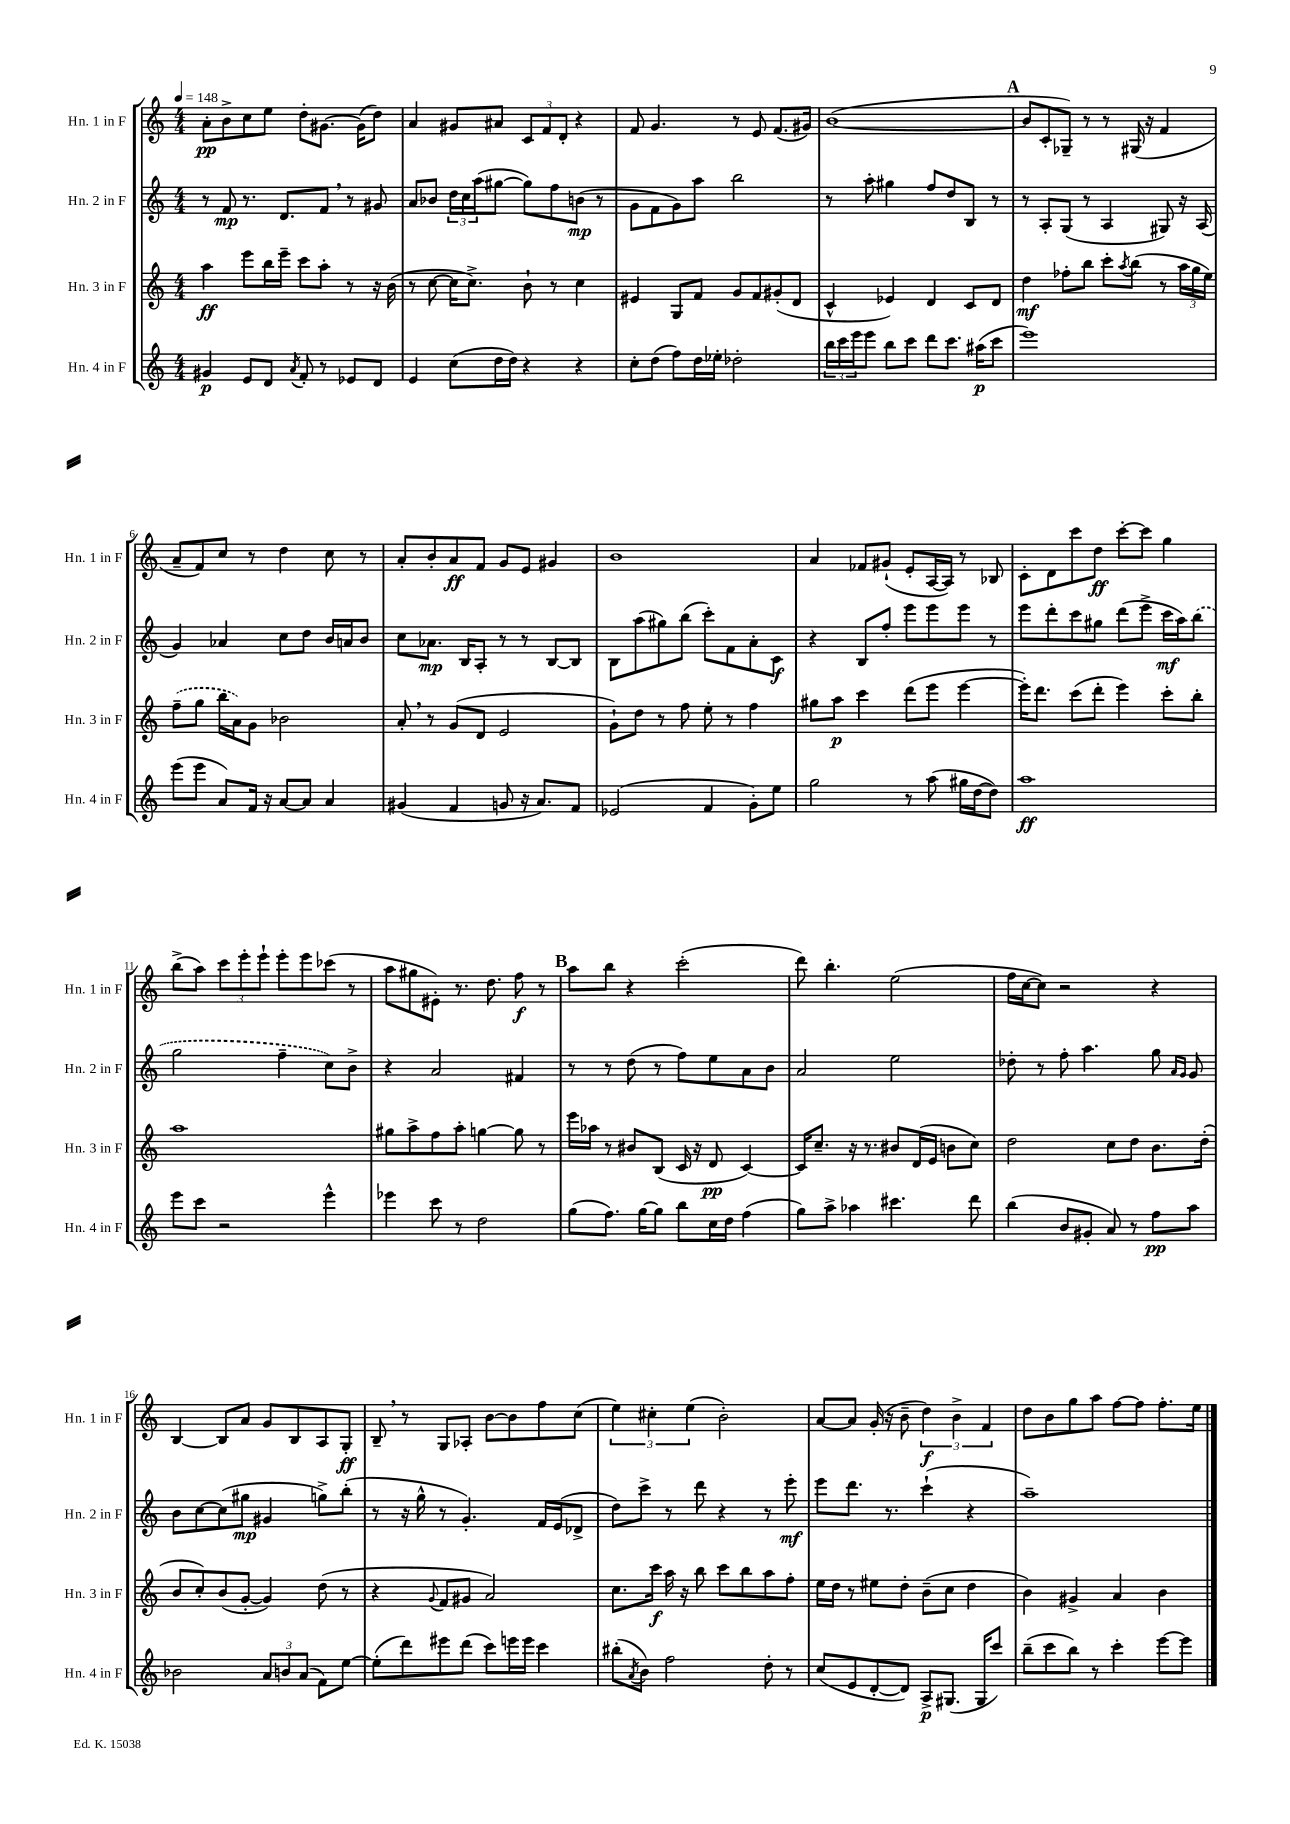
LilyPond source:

<<
\new StaffGroup <<
\new Staff = "s0" \with { instrumentName = "Hn. 1 in F" shortInstrumentName = "Hn. 1 in F" } {
    \clef treble \key c \major \numericTimeSignature \time 4/4 \tempo 4 = 148
    a'8-.\pp b'8-> c''8 e''8 d''8-. gis'8.~ gis'16( d''8) |
    a'4 gis'8 ais'8 \tuplet 3/2 { c'8 f'8 d'8-. } r4 |
    f'8 g'4. r8 e'8 f'8.( gis'16) |
    b'1~( |
    \mark \markup { \bold "A" } b'8 c'8-. ges8--) r8 r8 gis16( r16 f'4 |
    a'8-- f'8) c''8 r8 d''4 c''8 r8 |
    a'8-. b'8-. a'8\ff f'8 g'8 e'8 gis'4 |
    b'1 |
    a'4 fes'8 gis'8-!( e'8-. a16~ a16) r8 bes8 |
    c'8-. d'8 c'''8 d''8\ff c'''8~-. c'''8 g''4 |
    b''8->( a''8) \tuplet 3/2 { c'''8 e'''8-. e'''8-! } e'''8-. e'''8 ces'''8( r8 |
    a''8 gis''8 eis'8-.) r8. d''8. f''8\f r8 |
    \mark \markup { \bold "B" } a''8 b''8 r4 c'''2-.( |
    d'''8) b''4.-. e''2( |
    f''16 c''16~ c''8) r2 r4 |
    b4~ b8 a'8 g'8 b8 a8 g8-.\ff |
    b8-- \breathe r8 g8 aes8-. b'8~ b'8 f''8 c''8( |
    \tuplet 3/2 { e''4) cis''4-. e''4( } b'2-.) |
    a'8~ a'8 g'16-.( r16 b'8-- \tuplet 3/2 { d''4\f) b'4-> f'4 } |
    d''8 b'8 g''8 a''8 f''8~ f''8 f''8.-. e''16 \bar "|." |
}
\new Staff = "s1" \with { instrumentName = "Hn. 2 in F" shortInstrumentName = "Hn. 2 in F" } {
    \clef treble \key c \major \numericTimeSignature \time 4/4
    r8 f'8\mp r8. d'8. f'8 \breathe r8 gis'8 |
    a'8 bes'8 \tuplet 3/2 { d''16 c''16 a''16( } gis''8~ gis''8) f''8 b'8\mp( r8 |
    g'8 f'8 g'8) a''8 b''2 |
    r8 a''8-. gis''4 f''8 d''8 b8 r8 |
    \mark \markup { \bold "A" } r8 a8-. g8( r8 a4 gis8) r16 a16( |
    g'4) aes'4 c''8 d''8 b'16 a'16 b'8 |
    c''8 aes'8.\mp b16 a8-. r8 r8 b8~ b8 |
    b8 a''8( gis''8) b''8( c'''8-.) f'8 a'8-. c'8\f |
    r4 b8 f''8-. e'''8 e'''8 e'''8 r8 |
    e'''8 d'''8-. c'''8 gis''8 d'''8( e'''8-> c'''16\mf a''16) \once \slurDashed b''8( |
    g''2 f''4-- c''8) b'8-> |
    r4 a'2 fis'4 |
    \mark \markup { \bold "B" } r8 r8 d''8( r8 f''8) e''8 a'8 b'8 |
    a'2 e''2 |
    des''8-. r8 f''8-. a''4. g''8 \grace { a'16 g'16 } g'8 |
    b'8 c''8~ c''8( gis''8\mp gis'4 g''8->) b''8-.( |
    r8 r16 g''16-^ r8 g'4.-.) f'16 e'16( des'8-> |
    d''8) c'''8-> r8 d'''8 r4 r8 e'''8-.\mf |
    e'''8 d'''8. r8. c'''4-!( r4 |
    a''1--) \bar "|." |
}
\new Staff = "s2" \with { instrumentName = "Hn. 3 in F" shortInstrumentName = "Hn. 3 in F" } {
    \clef treble \key c \major \numericTimeSignature \time 4/4
    a''4\ff e'''8 b''16 e'''16-- c'''8 a''8-. r8 r16 b'16( |
    r8 c''8~ c''16 c''8.->) b'8-! r8 c''4 |
    eis'4 g8 f'8 g'8 f'8 gis'8-.( d'8 |
    c'4-^ ees'4) d'4 c'8 d'8 |
    \mark \markup { \bold "A" } d''4\mf fes''8-. b''8 c'''8-. \acciaccatura { a''8 } b''8( r8 \tuplet 3/2 { a''16 g''16 e''16) } |
    \once \slurDashed f''8--( g''8 b''16 a'16) g'8 bes'2 |
    a'8-. \breathe r8 g'8( d'8 e'2 |
    g'8-!) d''8 r8 f''8 e''8-. r8 f''4 |
    gis''8 a''8\p c'''4 d'''8( e'''8 e'''4~ |
    e'''16-.) d'''8. c'''8( d'''8-. e'''4) c'''8-. b''8-. |
    a''1 |
    gis''8 a''8-> f''8 a''8-. g''4~ g''8 r8 |
    \mark \markup { \bold "B" } e'''16 aes''16 r8 bis'8 b8( c'16 r16 d'8\pp c'4~) |
    c'16 c''8.-- r16 r8. bis'8 d'16( e'16 b'8 c''8) |
    d''2 c''8 d''8 b'8. d''16-.( |
    b'8 c''8-.) b'8( g'8~-. g'4) d''8( r8 |
    r4 \appoggiatura { g'8 } f'8 gis'8 a'2) |
    c''8. c'''16\f a''16 r16 b''8 c'''8 b''8 a''8 f''8-. |
    e''16 d''16 r8 eis''8 d''8-. b'8--( c''8 d''4 |
    b'4) gis'4-> a'4 b'4 \bar "|." |
}
\new Staff = "s3" \with { instrumentName = "Hn. 4 in F" shortInstrumentName = "Hn. 4 in F" } {
    \clef treble \key c \major \numericTimeSignature \time 4/4
    gis'4\p e'8 d'8 \acciaccatura { a'8 } f'8-. r8 ees'8 d'8 |
    e'4 c''8( d''16 d''16) r4 r4 |
    c''8-. d''8( f''8) d''16 ees''16-. des''2-. |
    \tuplet 3/2 { b''16 c'''16 e'''16 } e'''8 b''8 c'''8 d'''8 c'''8. ais''16\p( c'''8 |
    \mark \markup { \bold "A" } e'''1) |
    e'''8( e'''8 a'8) f'16 r16 a'8~ a'8 a'4 |
    gis'4( f'4 g'8 r16 a'8.) f'8 |
    ees'2( f'4 g'8-.) e''8 |
    g''2 r8 a''8( gis''16 d''16~ d''8) |
    a''1\ff |
    e'''8 c'''8 r2 e'''4-^ |
    ees'''4 c'''8 r8 d''2 |
    \mark \markup { \bold "B" } g''8( f''8.) g''16~ g''8 b''8 c''16 d''16 f''4( |
    g''8) a''8-> aes''4 cis'''4. d'''8 |
    b''4( b'8 gis'8-. a'8) r8 f''8\pp a''8 |
    bes'2 \tuplet 3/2 { a'8 b'8 a'8( } f'8) e''8~ |
    e''8-.( d'''8) eis'''8 d'''8( c'''8) e'''16 e'''16 c'''4 |
    bis''8-.( \acciaccatura { a'8 } b'8) f''2 d''8-. r8 |
    c''8( e'8 d'8~-. d'8) a8->\p gis8.( gis16 c'''8) |
    b''8--( c'''8 b''8) r8 c'''4-. e'''8~ e'''8 \bar "|." |
}
>>
>>
